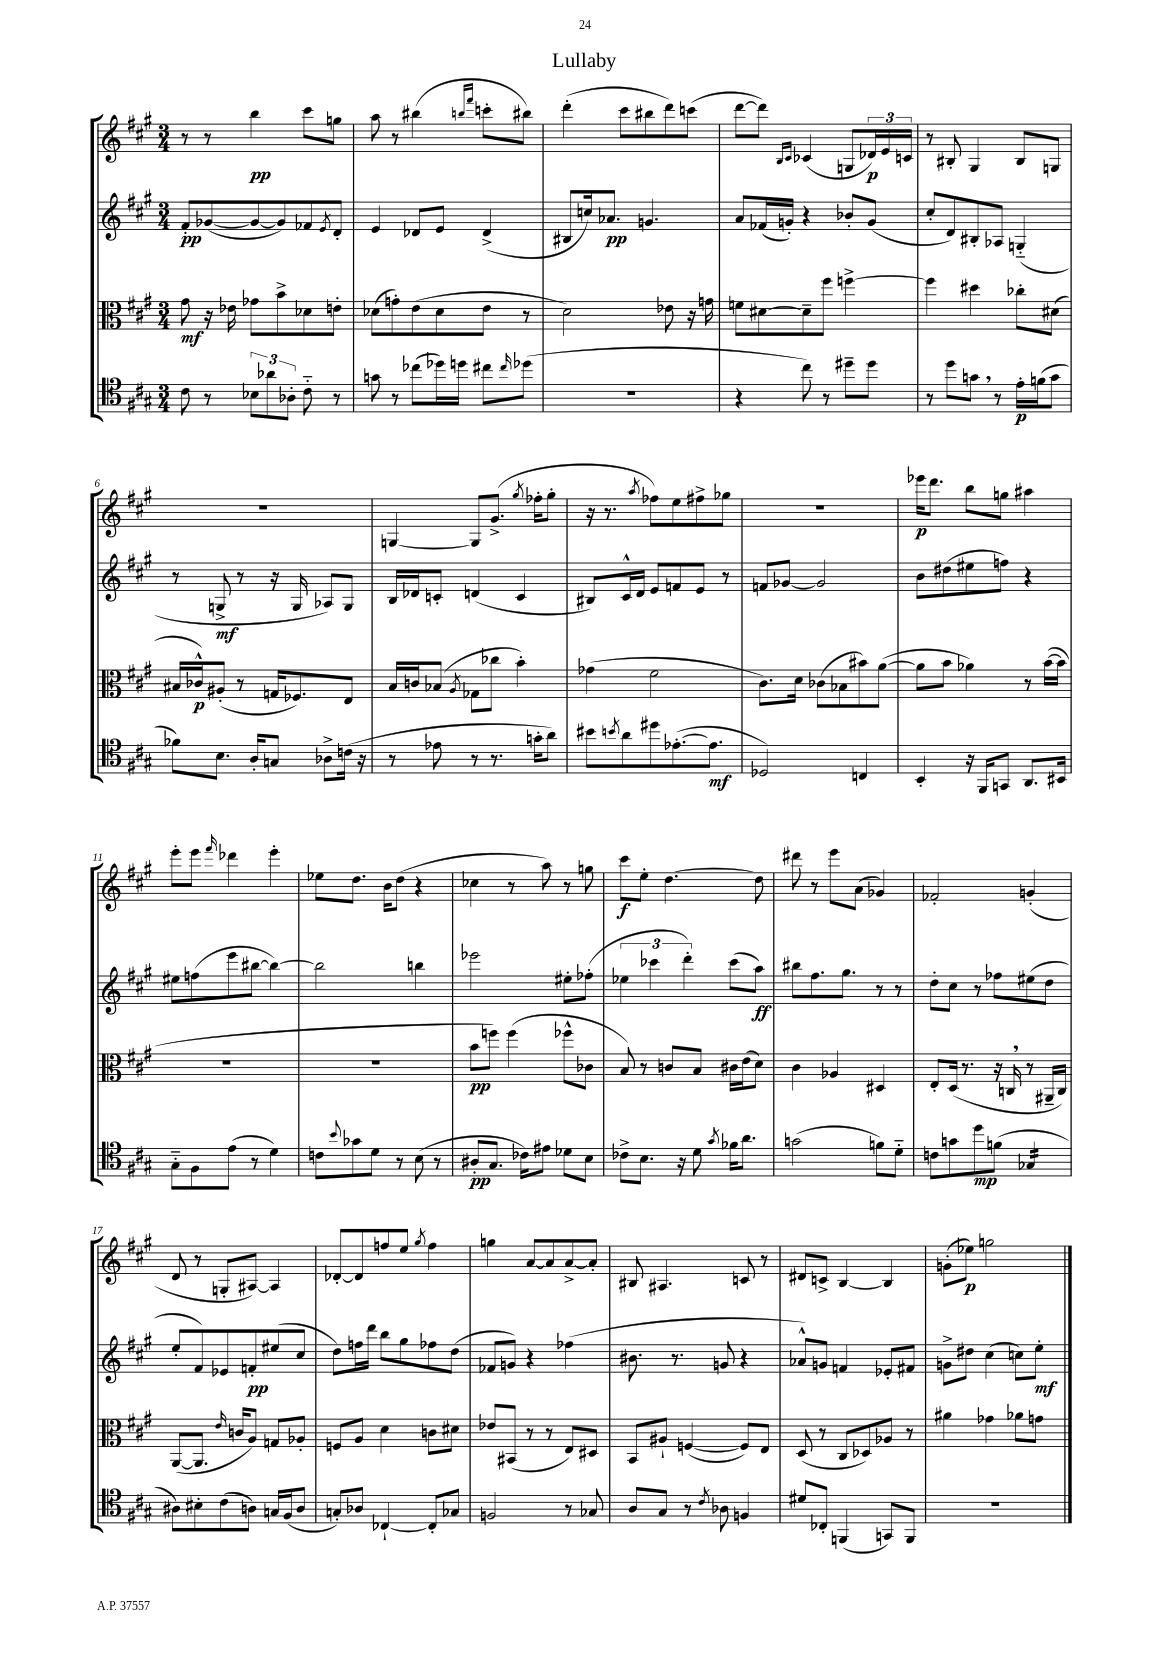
\header { title = "Lullaby" }
<<
\new StaffGroup <<
\new Staff = "s0" {
    \clef treble \key a \major \numericTimeSignature \time 3/4
    r8 r8 b''4\pp cis'''8 g''8 |
    a''8 r8 bis''4( \grace { b''16 fis'''16 } c'''8-. bis''8) |
    d'''4-.( cis'''8 bis''8 d'''8) c'''8( |
    d'''8~ d'''8) \grace { b16 cis'16 } ces'4( g8 \tuplet 3/2 { des'16\p) e'16 c'16 } |
    r8 bis8-. gis4 bis8 g8 |
    R2. |
    g4~ g8 gis'8.->( \acciaccatura { gis''8 } fes''16-. gis''8-. |
    r16 r8. \acciaccatura { a''8 } fes''8) e''8 fis''8-> ges''8 |
    R2. |
    ees'''16\p d'''8. b''8 g''8 ais''4 |
    e'''8-. e'''8 \grace { fis'''16 } des'''4 e'''4-. |
    ees''8 d''8. b'16 d''8( r4 |
    ces''4 r8 a''8) r8 g''8 |
    cis'''8\f e''8-. d''4.~ d''8 |
    dis'''8 r8 e'''8 a'8( ges'4) |
    fes'2-. g'4-.( |
    d'8 r8 g8-. ais8~) ais4 |
    des'8~-. des'8 f''8 e''8 \acciaccatura { gis''8 } f''4 |
    g''4 a'8~ a'8 a'8~-> a'8-. |
    bis8 ais4. c'8 r8 |
    dis'8 c'8-> b4~ b4 |
    g'8-.( ees''8\p) g''2 \bar "|." |
}
\new Staff = "s1" {
    \clef treble \key a \major \numericTimeSignature \time 3/4
    fis'8-.\pp ges'8~( ges'8~ ges'8) fes'8 \acciaccatura { e'8 } d'8-. |
    e'4 des'8 e'8 des'4->( |
    bis8 c''16) aes'8.\pp g'4. |
    a'8 fes'16( g'16-.) r4 bes'8-. g'8( |
    cis''8-. d'8) bis8-. aes8 g4-_( |
    r8 g8->\mf r8 r16 g16 aes8) g8 |
    b16 des'16 c'8-. d'4( c'4 |
    bis8) cis'16-^ d'16 e'8 f'8 e'8 r8 |
    f'8 ges'8~ ges'2 |
    b'8 dis''8( eis''8 f''8) r4 |
    eis''8 f''8( e'''8 bis''8~ bis''4~) |
    bis''2 b''4 |
    ees'''2 eis''8-. fes''8-.( |
    \tuplet 3/2 { ees''4 ces'''4 d'''4-.) } ces'''8( a''8\ff) |
    bis''8 fis''8. gis''8. r8 r8 |
    d''8-. cis''8 r8 fes''8 eis''8( d''8 |
    e''8-. fis'8) ees'8 f'8-.\pp eis''8( cis''8 |
    d''8) f''16 d'''16 b''8 gis''8 fes''8 d''8( |
    fes'8 g'8) r4 fes''4( |
    bis'8. r8. g'8 r4 |
    aes'8-^) g'8 f'4 ees'8-. fis'8 |
    g'8-> dis''8 cis''4( c''8) e''8-.\mf \bar "|." |
}
\new Staff = "s2" {
    \clef alto \key a \major \numericTimeSignature \time 3/4
    gis'8\mf r16 ees'16 ges'8 b'8-> des'8 e'8-. |
    des'8( g'8-.) e'8( des'8 e'8 r8 |
    d'2) ees'8 r16 g'16 |
    f'8 dis'8~ dis'8-- fis''8 f''4~-> |
    f''4 dis''4 ces''8-. dis'8( |
    bis16 ces'16-^\p) ais8-.( r8 g16 fes8.) e8 |
    b16 c'16 bes8( \acciaccatura { a8 } ges8 ces''8 b'4-.) |
    ges'4( fis'2 |
    cis'8.) d'16 ces'8( bes8 bis'8) a'8~( |
    a'8 b'8 aes'4) r8 b'16~( b'16 |
    R2. |
    R2. |
    b'8\pp f''8) f''4( fes''8-^ ces'8 |
    b8) r8 c'8 b8 cis'16 e'16( d'8) |
    cis'4 aes4 dis4 |
    e8-. d16( r8. r16 c16 \breathe r8 ais,16-- c16) |
    a,8~( a,8. \grace { e'16 } c'16 a8) g8 aes8-. |
    f8 a8 d'4 c'8 dis'8 |
    ees'8 bis,8( r8 r8 e8) dis8 |
    b,8 ais8-! f4~( f8) e8 |
    d8( r8 cis8 des8) aes8 r8 |
    ais'4 ges'4 aes'8 g'8 \bar "|." |
}
\new Staff = "s3" {
    \clef tenor \key a \major \numericTimeSignature \time 3/4
    cis'8 r8 \tuplet 3/2 { bes8 aes'8 aes8-. } cis'8-_ r8 |
    g'8 r8 ces''8( des''16) d''16 cis''8 \grace { cis''16 } des''8( |
    R2. |
    r4 cis''8) r8 dis''8-- dis''8 |
    r8 d''8 g'8 \breathe r8 e'16-.\p f'16( g'8 |
    fes'8) b8. a16-. g8 aes8-> c'16( r16 |
    r8 ees'8 r8 r8. g'16-. a'8) |
    bis'8 \acciaccatura { b'8 } a'8 dis''8 ees'8.~-.( ees'8.\mf |
    des2) c4 |
    b,4-. r16 fis,16 g,8 a,8. bis,16 |
    gis8-_ fis8 e'8( r8 d'4) |
    c'8 \appoggiatura { b'8 } ges'8 d'8 r8 b8( r8 |
    ais8-.\pp gis8. ces'16) eis'8 des'8 b8 |
    ces'8-> b8. r16 d'8 \acciaccatura { gis'8 } fes'16 a'8. |
    g'2( f'8) d'8-_ |
    c'8 g'8 d''8\mp f'8( ges4:16 |
    ais8) bis8-. cis'8( a8) g16 fis16( a8 |
    g8-.) aes8 ces4~-! ces8-. ges8 |
    f2 r8 ges8 |
    a8 gis8 r8 \acciaccatura { cis'8 } aes8 f4 |
    dis'8 ces8-. f,4( g,8) f,8 |
    R2. \bar "|." |
}
>>
>>
